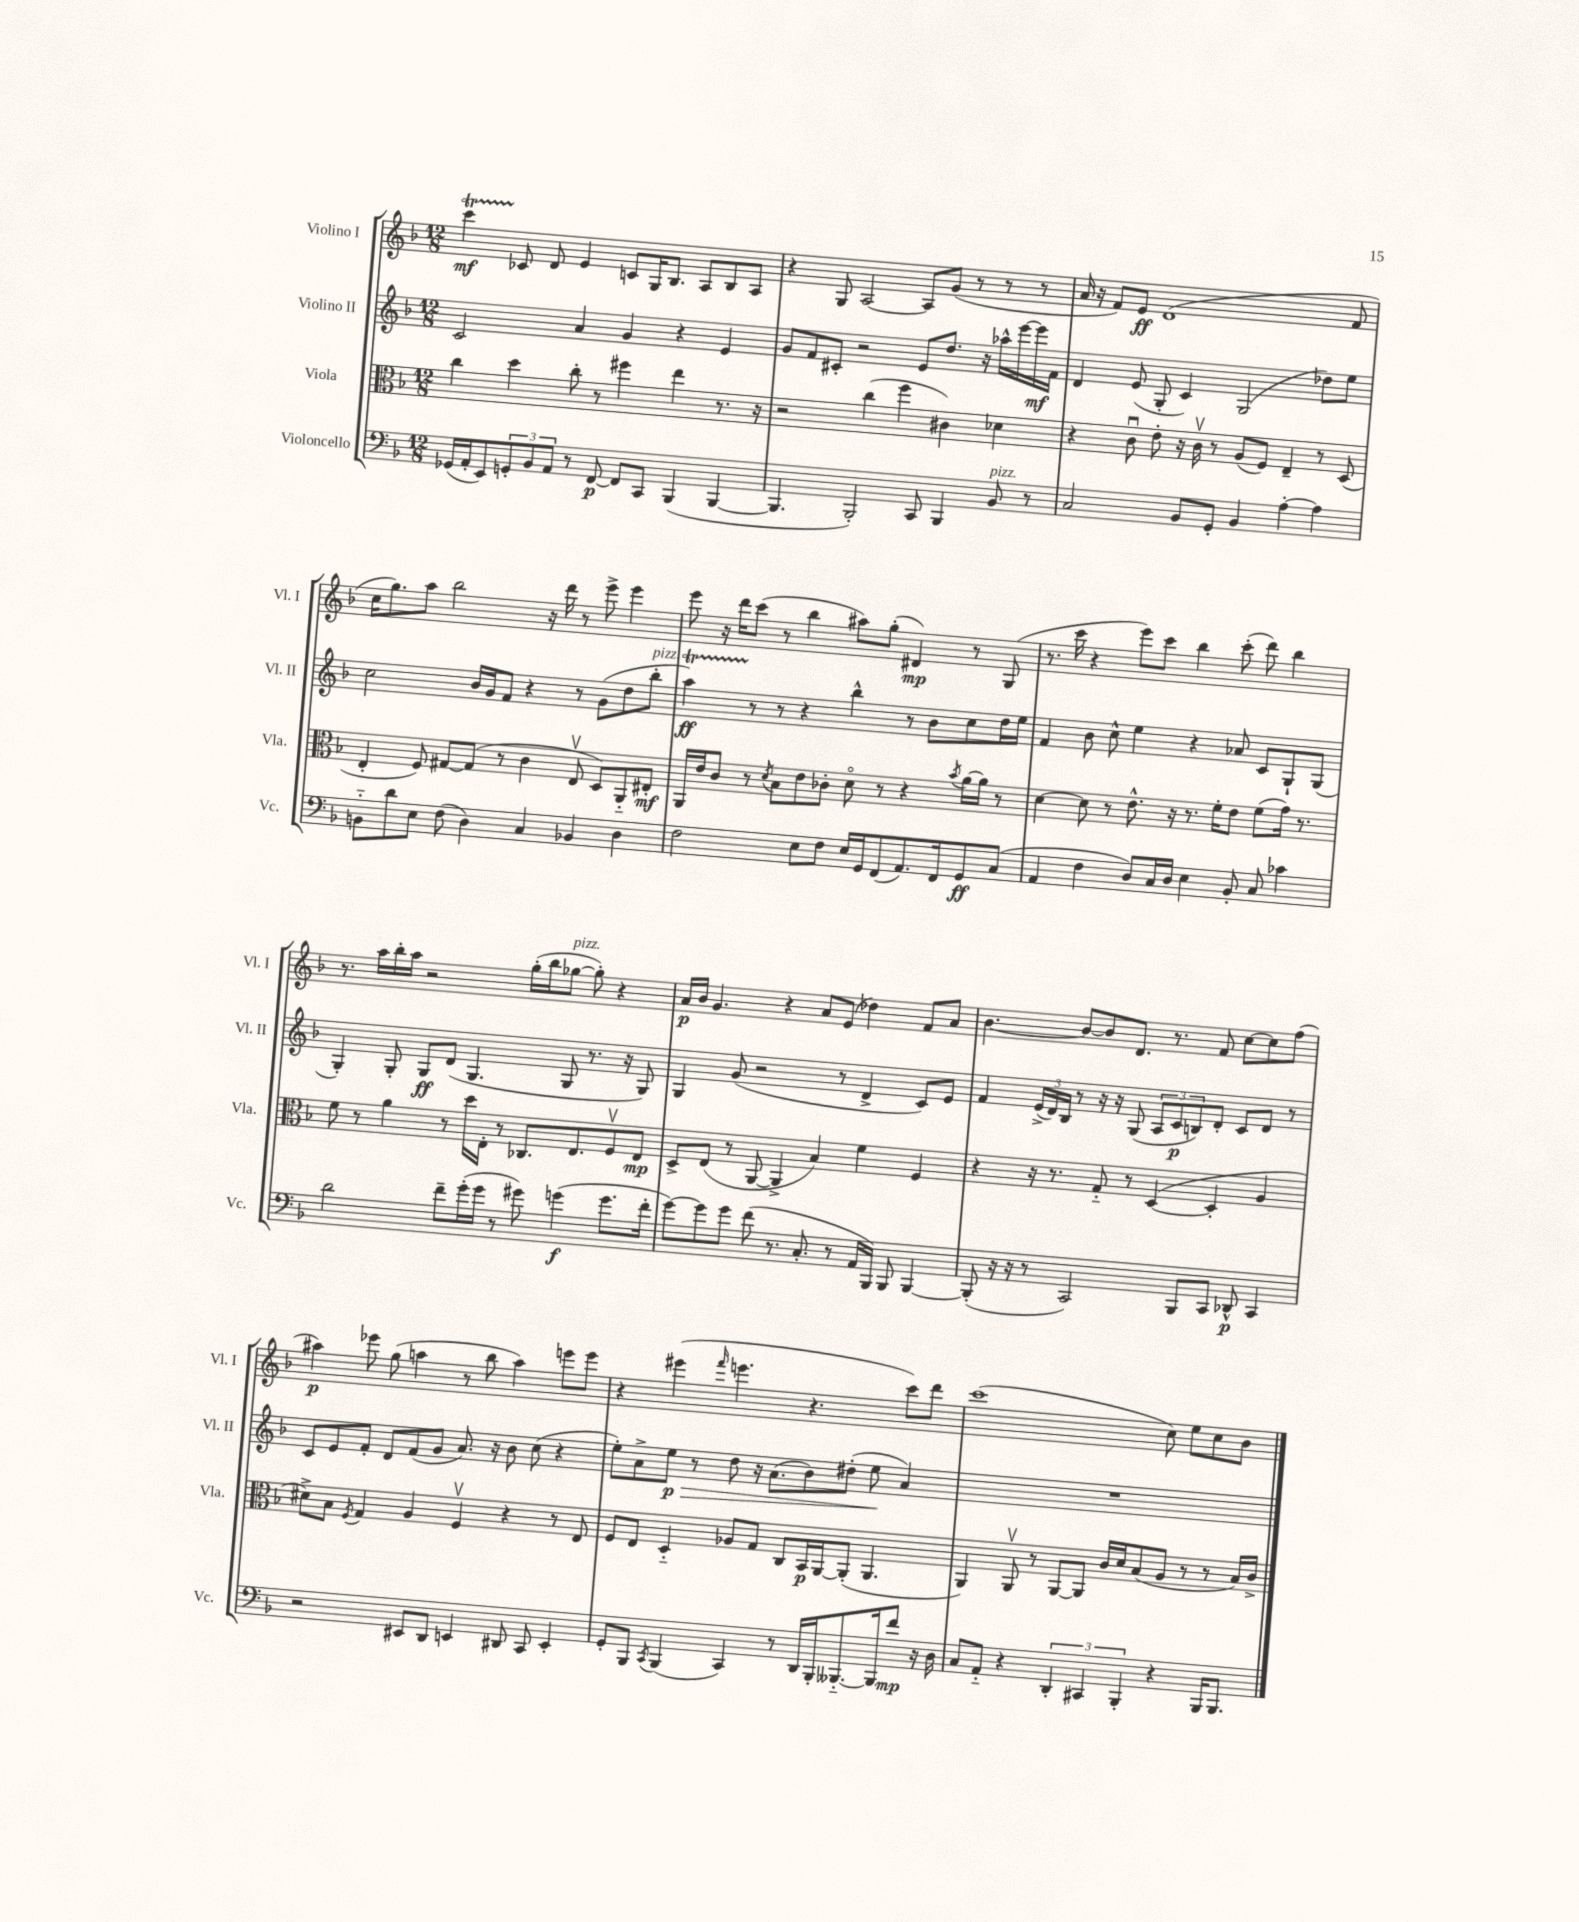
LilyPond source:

<<
\new StaffGroup <<
\new Staff = "s0" \with { instrumentName = "Violino I" shortInstrumentName = "Vl. I" } {
    \clef treble \key f \major \numericTimeSignature \time 12/8
    c'''4\startTrillSpan\mf ces'8\stopTrillSpan d'8 e'4 c'8 g16 bes8. a8 bes8 a8 |
    r4 g8 a2~ a8 g'8( r8 r8 r8 |
    a'16 r16 f'8) e'8\ff d'1( f'8 |
    c''16 g''8.) a''8 bes''2 r16 d'''16 r8 e'''8-> e'''4 |
    e'''8 r16 d'''16 c'''8( r8 bes''4 ais''8) g''8-.( dis'4\mp) r8 g8( |
    r8. c'''16 r4 e'''8) c'''8 bes''4 c'''8-.( d'''8) bes''4 |
    r8. a''16 bes''16-. a''16 r2 g''16-.( bes''16 ges''8~^\markup { \italic "pizz." } ges''8-.) r4 |
    a'16\p bes'16 g'4. r4 a'8 e'8( des''4) f'8 a'8 |
    bes'4.~ bes'8~ bes'8 d'8. r8. f'8 c''8~ c''8 f''8( |
    ais''4\p) ees'''8 g''8( a''4 r8 bes''8 a''4) e'''8 e'''8 |
    r4 eis'''4( \grace { f'''16 } e'''4. r4. c'''8) d'''8 |
    c'''1( c''8) e''8 c''8 bes'8 \bar "|." |
}
\new Staff = "s1" \with { instrumentName = "Violino II" shortInstrumentName = "Vl. II" } {
    \clef treble \key f \major \numericTimeSignature \time 12/8
    c'2 a'4 g'4 r4 e'4 |
    g'8 f'8 cis'8-. r2 e'8 d''8. r16 aes''16-^ e'''16~ e'''16\mf f'16 |
    d'4 e'8( g8-. c'4) g2( des''8) e''8 |
    c''2 bes'16 g'16 f'8 r4 r8 g'8( d''8 bes''8-.^\markup { \italic "pizz." } |
    a''4\startTrillSpan\ff) r8\stopTrillSpan r8 r4 bes''4-^ r8 bes'8 c''8 d''16 e''16 |
    f'4 bes'8 c''8-^ e''4 r4 aes'8 c'8 g8-! g8( |
    g4-.) g8-. g8\ff d'8( g4. g8 r8. r16 g8) |
    g4 g'8( r2 r8 d'4-> c'8) e'8 |
    f'4 \tuplet 3/2 { e'16->( d'16) bes16 } r8 r16 r16 g8( \tuplet 3/2 { a8 c'8\p b8) } d'8-. c'8 d'8 r8 |
    c'8 e'8 f'8-. d'8 f'8( g'8 a'8.) r16 bes'8 c''8( r4 |
    e''8-.) a'8-> e''8\p\> r8 d''8 r16 a'8.( bes'8) dis''8-.( e''8\! a'4) |
    R1. \bar "|." |
}
\new Staff = "s2" \with { instrumentName = "Viola" shortInstrumentName = "Vla." } {
    \clef alto \key f \major \numericTimeSignature \time 12/8
    c''4 d''4 c''8-. r8 fis''4 e''4 r8. r16 |
    r2 c''4( f''4 cis'4) des'4 |
    r4 c'8\downbow e'8-. r16 c'16\upbow r8 a8( f8) e4-- r8 d8( |
    e4-. f8) gis8~ gis8( r8 c'4 e8\upbow d8) a,8-_ eis8-.\mf |
    a,16 e'16 c'8 r8 \acciaccatura { d'8 } bes8 e'8 ces'8-. d'8\flageolet r8 r4 \acciaccatura { bes'8 } a'16~ a'16 r8 |
    d'4~ d'8 r8 e'8.-^ r16 r8. f'16-. e'8 f'8( g'16) r8. |
    f'8 r8 a'4 r8 d''16 e16-. r8 ces8. e8. f8\upbow e8\mp |
    d8-> e8( r8 a,8~ a,4-> bes4) f'4 f4 |
    r4 r16 r8. g8-_ r8 d4~( d4-. a4 |
    dis'8->) bes8 \acciaccatura { f8 } g4 a4 f4\upbow r4 r8 e8 |
    f8 e8 d4-_ aes8 g8 c8 bes,16\p a,16~ a,8-.( a,4. |
    a,4) a,8\upbow r8 a,8~ a,8 c'16 d'16 bes8( a8 r8 r8 bes16) c'16-> \bar "|." |
}
\new Staff = "s3" \with { instrumentName = "Violoncello" shortInstrumentName = "Vc." } {
    \clef bass \key f \major \numericTimeSignature \time 12/8
    ges,16( a,16-. e,8) \tuplet 3/2 { g,8-. bes,8 a,8 } r8 f,8~\p f,8 c,8 bes,,4( bes,,4~ |
    bes,,4. bes,,2-.) c,8 bes,,4 bes,8^\markup { \italic "pizz." } r8 |
    c2 bes,8 g,8-. bes,4 a4~-. a4 |
    b,8-_ d'8 e8 f8( d4) c4 bes,4 d4 |
    f2 e8 f8 e16 g,16 f,8( a,8.) f,16 g,8\ff c8( |
    a,4 f4 d8) c16 d16 e4 bes,8-. c8 ces'4 |
    d'2 f'8-- g'16-.( g'16 r8 gis'8) g'4\f( g'8. f'16-. |
    g'8~) g'8 g'8 f'8( r8. c8.-. r8 a,16 bes,,16) bes,,8 bes,,4~ |
    bes,,8-.( r16 r16 r8 c,2) bes,,8 c,8 des,8-^\p c,4 |
    r2 eis,8 d,8 e,4 dis,8 c,8 e,4-. |
    g,8-. bes,,8 \acciaccatura { c,8 } bes,,4( c,4) r8 d,16 bes,,16-. beses,,8.~-_ beses,,16 f'8\mp r16 d16 |
    c8 a,8-_ r4 \tuplet 3/2 { d,4-. cis,4 bes,,4-. } r4 bes,,16 bes,,8. \bar "|." |
}
>>
>>
\layout { \context { \Score \remove "Bar_number_engraver" } }
